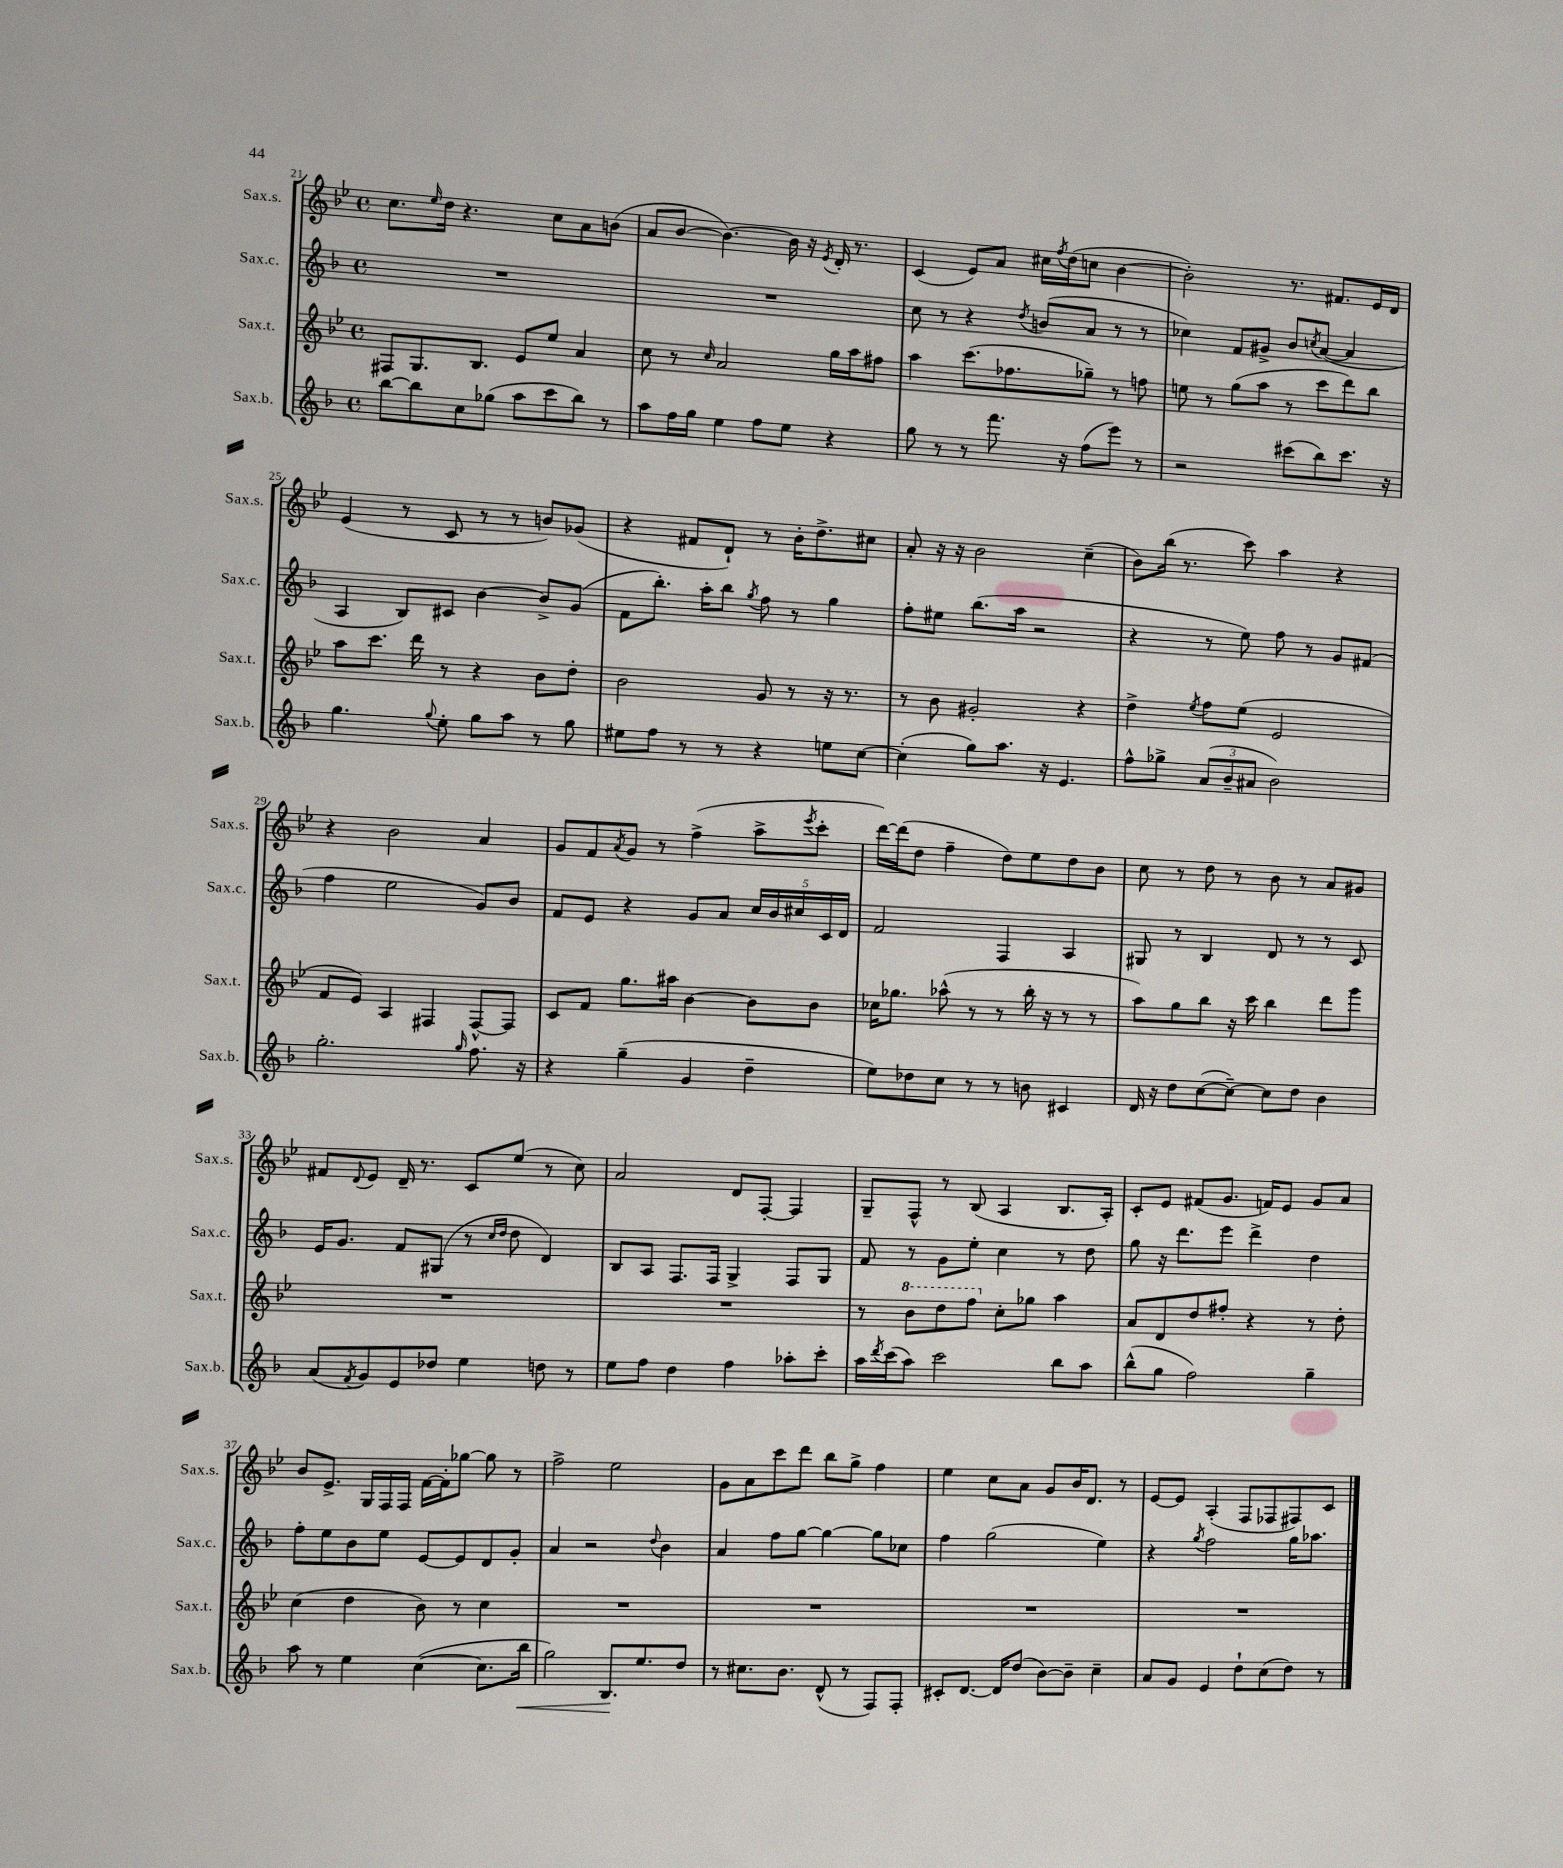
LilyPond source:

<<
\new StaffGroup <<
\new Staff = "s0" \with { instrumentName = "Sax.s." shortInstrumentName = "Sax.s." } {
    \clef treble \key bes \major \defaultTimeSignature \time 4/4
    c''8. \grace { ees''16 } d''16 r4. c''8 a'8 b'8( |
    a'8 bes'8~ bes'4.~) bes'16 r16 \acciaccatura { ees'8 } d'16-. r8. |
    c'4( ees'8) a'8 cis''16 \acciaccatura { f''8 } d''16( c''8 bes'4~ |
    bes'2-.) r8. fis'8. ees'16 d'16 |
    ees'4( r8 c'8 r8 r8 b'8) ges'8( |
    r4 fis'8 d'8-!) r8 bes'16-. d''8.-> cis''8 |
    a'8-. r16 r16 bes'2 c''4--( |
    bes'8) bes''16( r8. c'''8) a''4 r4 |
    r4 bes'2 a'4 |
    g'8 f'8 \acciaccatura { a'8 } g'8 r8 f''4->( a''8-> \acciaccatura { ees'''8 } c'''8-. |
    d'''16~) d'''16( d''8 f''4-- d''8) ees''8 d''8 bes'8 |
    c''8 r8 d''8 r8 bes'8 r8 a'8 gis'8 |
    fis'8 \appoggiatura { d'8 } ees'8 d'16-- r8. c'8 ees''8( r8 c''8) |
    a'2 d'8 f8~-. f4 |
    g8-- f8-^ r8 bes8( a4 bes8. a16-.) |
    c'8-. ees'8 fis'8( g'8. f'16) ees'8 g'8 a'8 |
    bes'8 ees'8.-> g16 f16 f16 f'16~ f'16-. ges''8~ ges''8 r8 |
    f''2-> ees''2 |
    g'8 a'8 c'''8 d'''8 bes''8 g''8-> f''4 |
    ees''4 c''8 a'8 g'8 bes'16 d'8. r8 |
    ees'8~ ees'8 a4-.( f8 fes8 fis8) c'8 \bar "|." |
}
\new Staff = "s1" \with { instrumentName = "Sax.c." shortInstrumentName = "Sax.c." } {
    \clef treble \key f \major \defaultTimeSignature \time 4/4
    R1 |
    R1 |
    c''8 r8 r4 \acciaccatura { d''8 } b'8( a'8 r8 r8 |
    ces''4) f'8 gis'8-> bes'8 \acciaccatura { c''8 } a'8~( a'4 |
    a4 bes8) cis'8 bes'4~ bes'8-> g'8( |
    f'8 bes''8.-.) a''16-. bes''8 \acciaccatura { g''8 } f''8 r8 g''4 |
    f''8-. eis''8 bes''8.( a''16 r2 |
    r4 r8 e''8) f''8 r8 g'8 fis'8( |
    f''4 e''2 g'8) bes'8 |
    f'8 e'8 r4 g'8 a'8 \tuplet 5/4 { c''16 bes'16 cis''16 c'16 d'16 } |
    f'2 f4 a4 |
    gis8 r8 bes4 d'8 r8 r8 c'8 |
    e'16 g'8. f'8 gis8( r8 \grace { c''16 d''16 } d''8 d'4) |
    bes8 a8 f8. f16 g4-> f8 g8 |
    f'8 r8 g'8 e''8-. c''4 r8 d''8 |
    g''8 r16 d'''8. e'''8 d'''4-> d''4 |
    f''8-. e''8 bes'8 e''8 e'8~ e'8 d'8 g'8-. |
    a'4 r2 \appoggiatura { d''8 } bes'4 |
    a'4 f''8 g''8~ g''4~ g''8 ces''8 |
    f''4 g''2( e''4) |
    r4 \acciaccatura { g''8 } f''2 g''16 aes''8. \bar "|." |
}
\new Staff = "s2" \with { instrumentName = "Sax.t." shortInstrumentName = "Sax.t." } {
    \clef treble \key bes \major \defaultTimeSignature \time 4/4
    fis8 g8. bes8. ees'8 ees''8 a'4 |
    c''8 r8 \grace { c''16 } a'2 g''16 a''16 fis''8 |
    a''4 c'''8.( fes''8. ges''8--) r8 f''8 |
    e''8 r8 g''8( a''8 r8 c'''8 d'''8) bes''8 |
    a''8 c'''8. d'''16 r8 r4 bes'8 d''8-. |
    bes'2 g'8 r8 r16 r8. |
    r8 bes'8 gis'2-. r4 |
    d''4-> \acciaccatura { ees''8 } f''8 ees''8( ees'2 |
    f'8 ees'8) a4 fis4 fis8~-^ fis8 |
    c'8 f'8 g''8. ais''16 bes'4~ bes'8 bes'8 |
    ces''16 ges''8. aes''8-^( r8 r8 bes''16-. r16 r8 r8 |
    a''8) g''8 bes''8 r16 c'''16 bes''4 d'''8 g'''8 |
    R1 |
    R1 |
    r8 \ottava #1 bes''8 d'''8 f'''8 \ottava #0 c''8-. ges''8 a''4 |
    a'8 d'8 d''8 fis''8-. r4 r8 d''8-. |
    c''4( d''4 bes'8) r8 c''4 |
    R1 |
    R1 |
    R1 |
    R1 \bar "|." |
}
\new Staff = "s3" \with { instrumentName = "Sax.b." shortInstrumentName = "Sax.b." } {
    \clef treble \key f \major \defaultTimeSignature \time 4/4
    bes''8~ bes''8 c''8 ges''8( a''8 c'''8 bes''8) r8 |
    a''8 f''16 g''16 e''4 f''8 e''8 r4 |
    g''8 r8 r8 f'''8. r16 f''8( e'''8) r8 |
    r2 cis'''8( bes''8) cis'''8. r16 |
    g''4. \appoggiatura { g''8 } e''8-. g''8 a''8 r8 g''8 |
    eis''8 f''8 r8 r8 r4 e''8 c''8~ |
    c''4-.( g''8) a''8. r16 e'4. |
    f''8-^ ges''8-> \tuplet 3/2 { a'8( bes'8-- ais'8 } bes'2) |
    g''2.-. \grace { g''16 } f''8. r16 |
    r4 g''4--( g'4 d''4-- |
    e''8) des''8 c''8 r8 r8 b'8 cis'4 |
    d'16 r16 d''8 c''8~( c''8~--) c''8 d''8 bes'4 |
    a'8( \acciaccatura { f'8 } g'8) e'8 des''8 e''4 d''8 r8 |
    e''8 f''8 d''4 f''4 aes''8-. c'''8-. |
    a''16 \acciaccatura { d'''8 } c'''16( a''8) c'''2 bes''8 a''8 |
    bes''8-^( g''8 f''2) g''4-- |
    a''8 r8 e''4 c''4~( c''8. bes''16\< |
    g''2) bes8.\! e''8. d''8 |
    r8 cis''8. bes'8. d'8-^( r8 f8) f8-. |
    cis'8-. d'8.~ d'16 d''8( bes'8~) bes'8-- c''4-- |
    a'8 g'8 e'4 d''8-! c''8( d''8) r8 \bar "|." |
}
>>
>>
\layout { \context { \Score currentBarNumber = #21 } }
